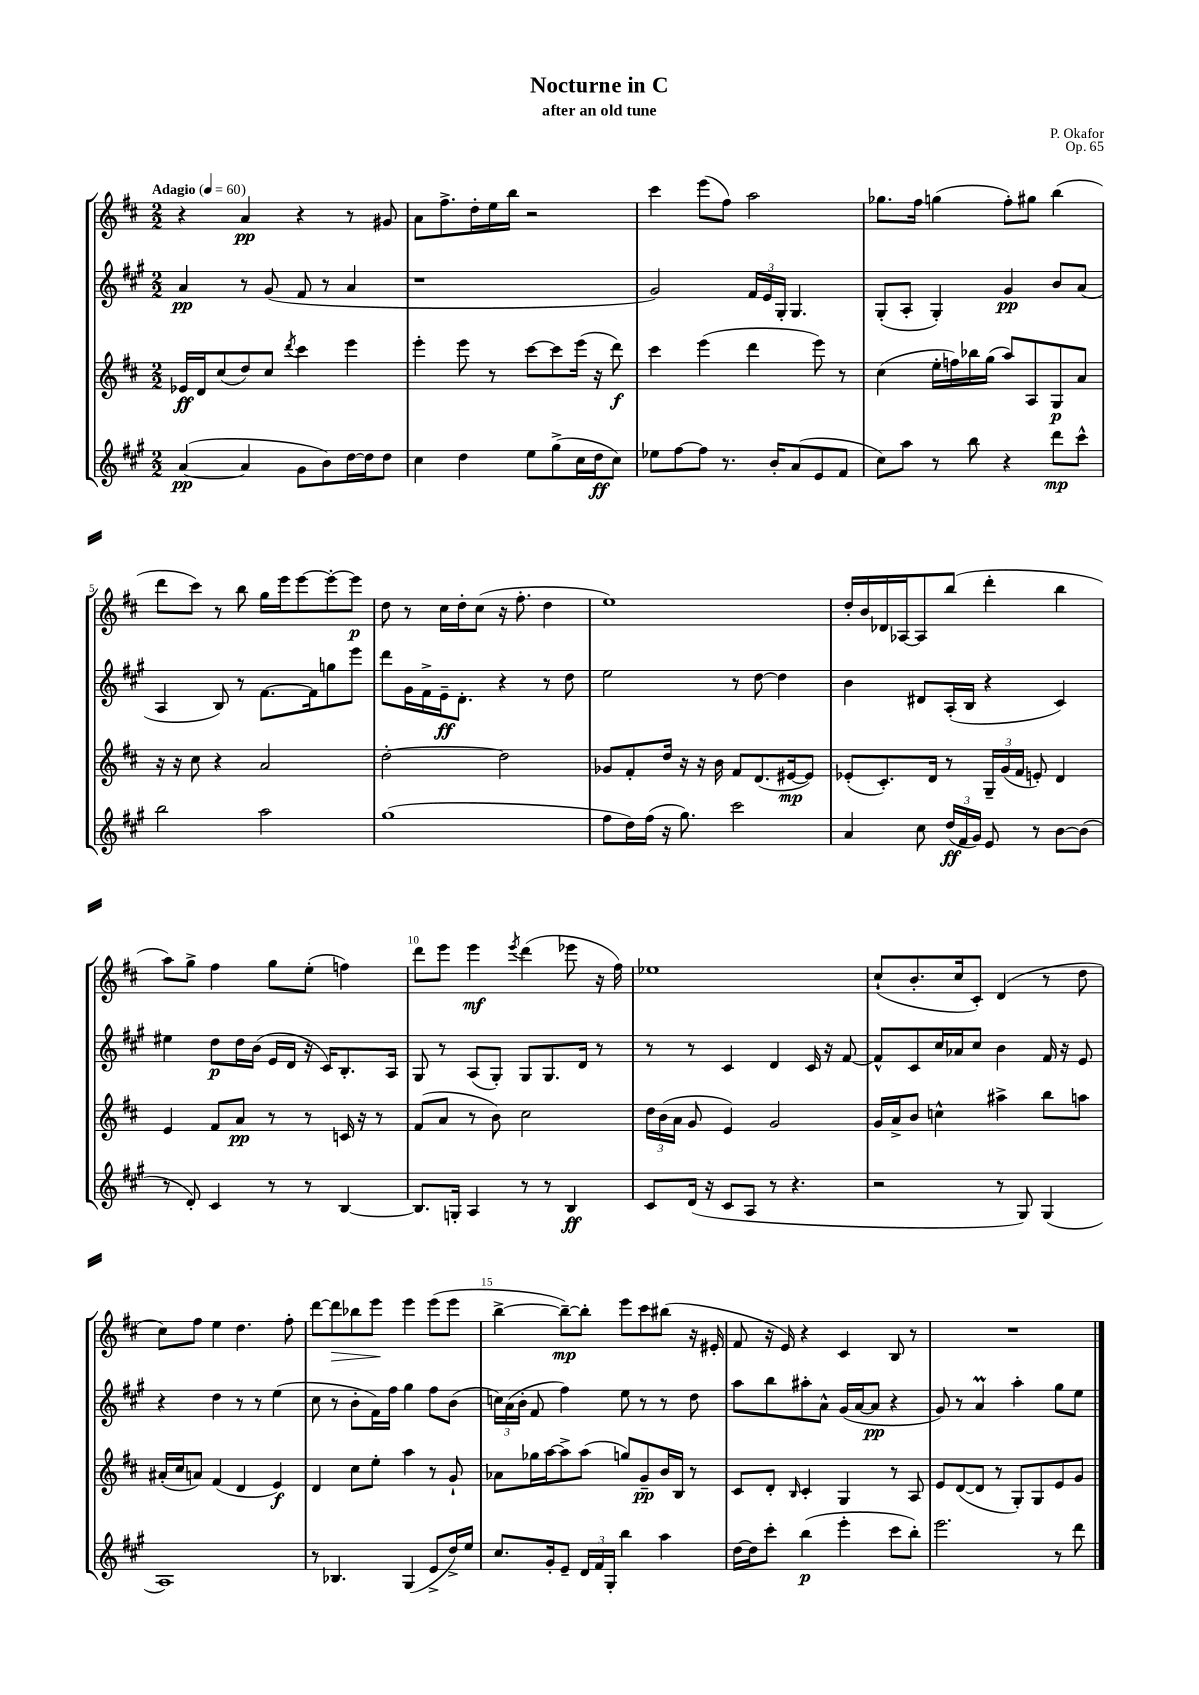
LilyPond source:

\header { title = "Nocturne in C" composer = "P. Okafor" subtitle = "after an old tune" opus = "Op. 65" }
<<
\new StaffGroup <<
\new Staff = "s0" {
    \clef treble \key d \major \numericTimeSignature \time 2/2 \tempo "Adagio" 4 = 60
    \autoBeamOff r4 a'4\pp r4 r8 gis'8 |
    a'8[ fis''8.-> d''16-. e''16 b''16] r2 |
    cis'''4 e'''8[( fis''8]) a''2 |
    ges''8.[ fis''16] g''4( fis''8[-.) gis''8] b''4( |
    d'''8[ cis'''8]) r8 b''8 g''16[ e'''16 e'''8~ e'''8~-. e'''8]\p |
    d''8 r8 cis''16[ d''16-. cis''8]( r16 fis''8.-. d''4 |
    e''1) |
    d''16[-. b'16 des'16 aes16~ aes8 b''8]( d'''4-. b''4 |
    a''8[) g''8]-> fis''4 g''8[ e''8]-.( f''4) |
    d'''8[ e'''8] e'''4\mf \acciaccatura { e'''8 } d'''4( ees'''8 r16 fis''16) |
    ees''1 |
    cis''8[-!( b'8.-. cis''16 cis'8]-.) d'4( r8 d''8 |
    cis''8[) fis''8] e''4 d''4. fis''8-. |
    d'''8[~ d'''8\> bes''8 e'''8]\! e'''4 e'''8[( e'''8] |
    b''4~-> b''8[~--\mp) b''8]-. e'''8[ cis'''8 bis''8]( r16 eis'16-. |
    fis'8 r16 e'16) r4 cis'4 b8 r8 |
    R1 \bar "|." |
}
\new Staff = "s1" {
    \clef treble \key a \major \numericTimeSignature \time 2/2
    \autoBeamOff a'4\pp r8 gis'8( fis'8 r8 a'4 |
    r1 |
    gis'2) \tuplet 3/2 { fis'16[ e'16 gis16]-. } gis4. |
    gis8[-.( a8]-. gis4-.) gis'4\pp b'8[ a'8]( |
    a4 b8) r8 fis'8.[~ fis'16 g''8 e'''8] |
    d'''8[ gis'16 fis'16-> e'16--\ff d'8.]-. r4 r8 d''8 |
    e''2 r8 d''8~ d''4 |
    b'4 dis'8[ a16-.( b16] r4 cis'4) |
    eis''4 d''8[\p d''16 b'16]( e'16[ d'16] r16 cis'16[) b8.-. a16] |
    gis8 r8 a8[( gis8]-.) gis8[ gis8. d'16] r8 |
    r8 r8 cis'4 d'4 cis'16 r16 fis'8~ |
    fis'8[-^ cis'8 cis''16 aes'16 cis''8] b'4 fis'16 r16 e'8 |
    r4 d''4 r8 r8 e''4( |
    cis''8 r8 b'8[-. fis'16) fis''16] gis''4 fis''8[ b'8]( |
    \tuplet 3/2 { c''16[) a'16( b'16]-. } fis'8 fis''4) e''8 r8 r8 d''8 |
    a''8[ b''8 ais''8-. a'8]-^ gis'16[( a'16~ a'8]\pp r4 |
    gis'8) r8 a'4\prall a''4-. gis''8[ e''8] \bar "|." |
}
\new Staff = "s2" {
    \clef treble \key d \major \numericTimeSignature \time 2/2
    \autoBeamOff ees'16[\ff d'16 cis''8( d''8) cis''8] \acciaccatura { d'''8 } cis'''4 e'''4 |
    e'''4-. e'''8 r8 cis'''8[~ cis'''8 e'''16]( r16 d'''8\f) |
    cis'''4 e'''4( d'''4 e'''8) r8 |
    cis''4( e''16[-. f''16) bes''16 g''16]( a''8[) a8 g8\p a'8] |
    r16 r16 cis''8 r4 a'2 |
    d''2~-. d''2 |
    ges'8[ fis'8-. d''16] r16 r16 b'16 fis'8[ d'8.( eis'16~\mp eis'8]) |
    ees'8[-.( cis'8.-.) d'16] r8 \tuplet 3/2 { g16[-- g'16( fis'16] } e'8-.) d'4 |
    e'4 fis'8[ a'8]\pp r8 r8 c'16 r16 r8 |
    fis'8[( a'8] r8 b'8) cis''2 |
    \tuplet 3/2 { d''16[ b'16( a'16] } g'8 e'4) g'2 |
    g'16[ a'16-> b'8] c''4-^ ais''4-> b''8[ a''8] |
    ais'16[-.( cis''16 a'8]) fis'4( d'4 e'4\f) |
    d'4 cis''8[ e''8]-. a''4 r8 g'8-! |
    aes'8[ ges''16 a''16~ a''8-> a''8]( g''8[) g'8--\pp b'16 b16] r8 |
    cis'8[ d'8]-. \grace { b16 } cis'4-. g4 r8 a8 |
    e'8[ d'8~( d'8] r8 g8[-.) g8 e'8 g'8] \bar "|." |
}
\new Staff = "s3" {
    \clef treble \key a \major \numericTimeSignature \time 2/2
    \autoBeamOff a'4~\pp( a'4 gis'8[ b'8) d''16~ d''16 d''8] |
    cis''4 d''4 e''8[ gis''8->( cis''16 d''16\ff cis''8]) |
    ees''8[ fis''8~ fis''8] r8. b'16[-. a'8( e'8 fis'8] |
    cis''8[) a''8] r8 b''8 r4 d'''8[\mp cis'''8]-^ |
    b''2 a''2 |
    gis''1( |
    fis''8[ d''16) fis''16]( r16 gis''8.) cis'''2 |
    a'4 cis''8 \tuplet 3/2 { d''16[\ff( fis'16 gis'16]) } e'8 r8 b'8[~ b'8]( |
    r8 d'8-.) cis'4 r8 r8 b4~ |
    b8.[ g16]-. a4 r8 r8 b4\ff |
    cis'8[ d'16]( r16 cis'8[ a8] r8 r4. |
    r2 r8 gis8) gis4( |
    a1) |
    r8 bes4. gis4( e'8[-> d''16->) e''16] |
    cis''8.[ gis'16-. e'8]-- \tuplet 3/2 { d'16[ fis'16 gis16]-. } b''4 a''4 |
    d''16[~ d''16 cis'''8]-. b''4\p( e'''4-. cis'''8[ b''8]-.) |
    e'''2. r8 d'''8 \bar "|." |
}
>>
>>
\layout { \context { \Score \override BarNumber.break-visibility = ##(#f #t #t) barNumberVisibility = #(every-nth-bar-number-visible 5) } }
